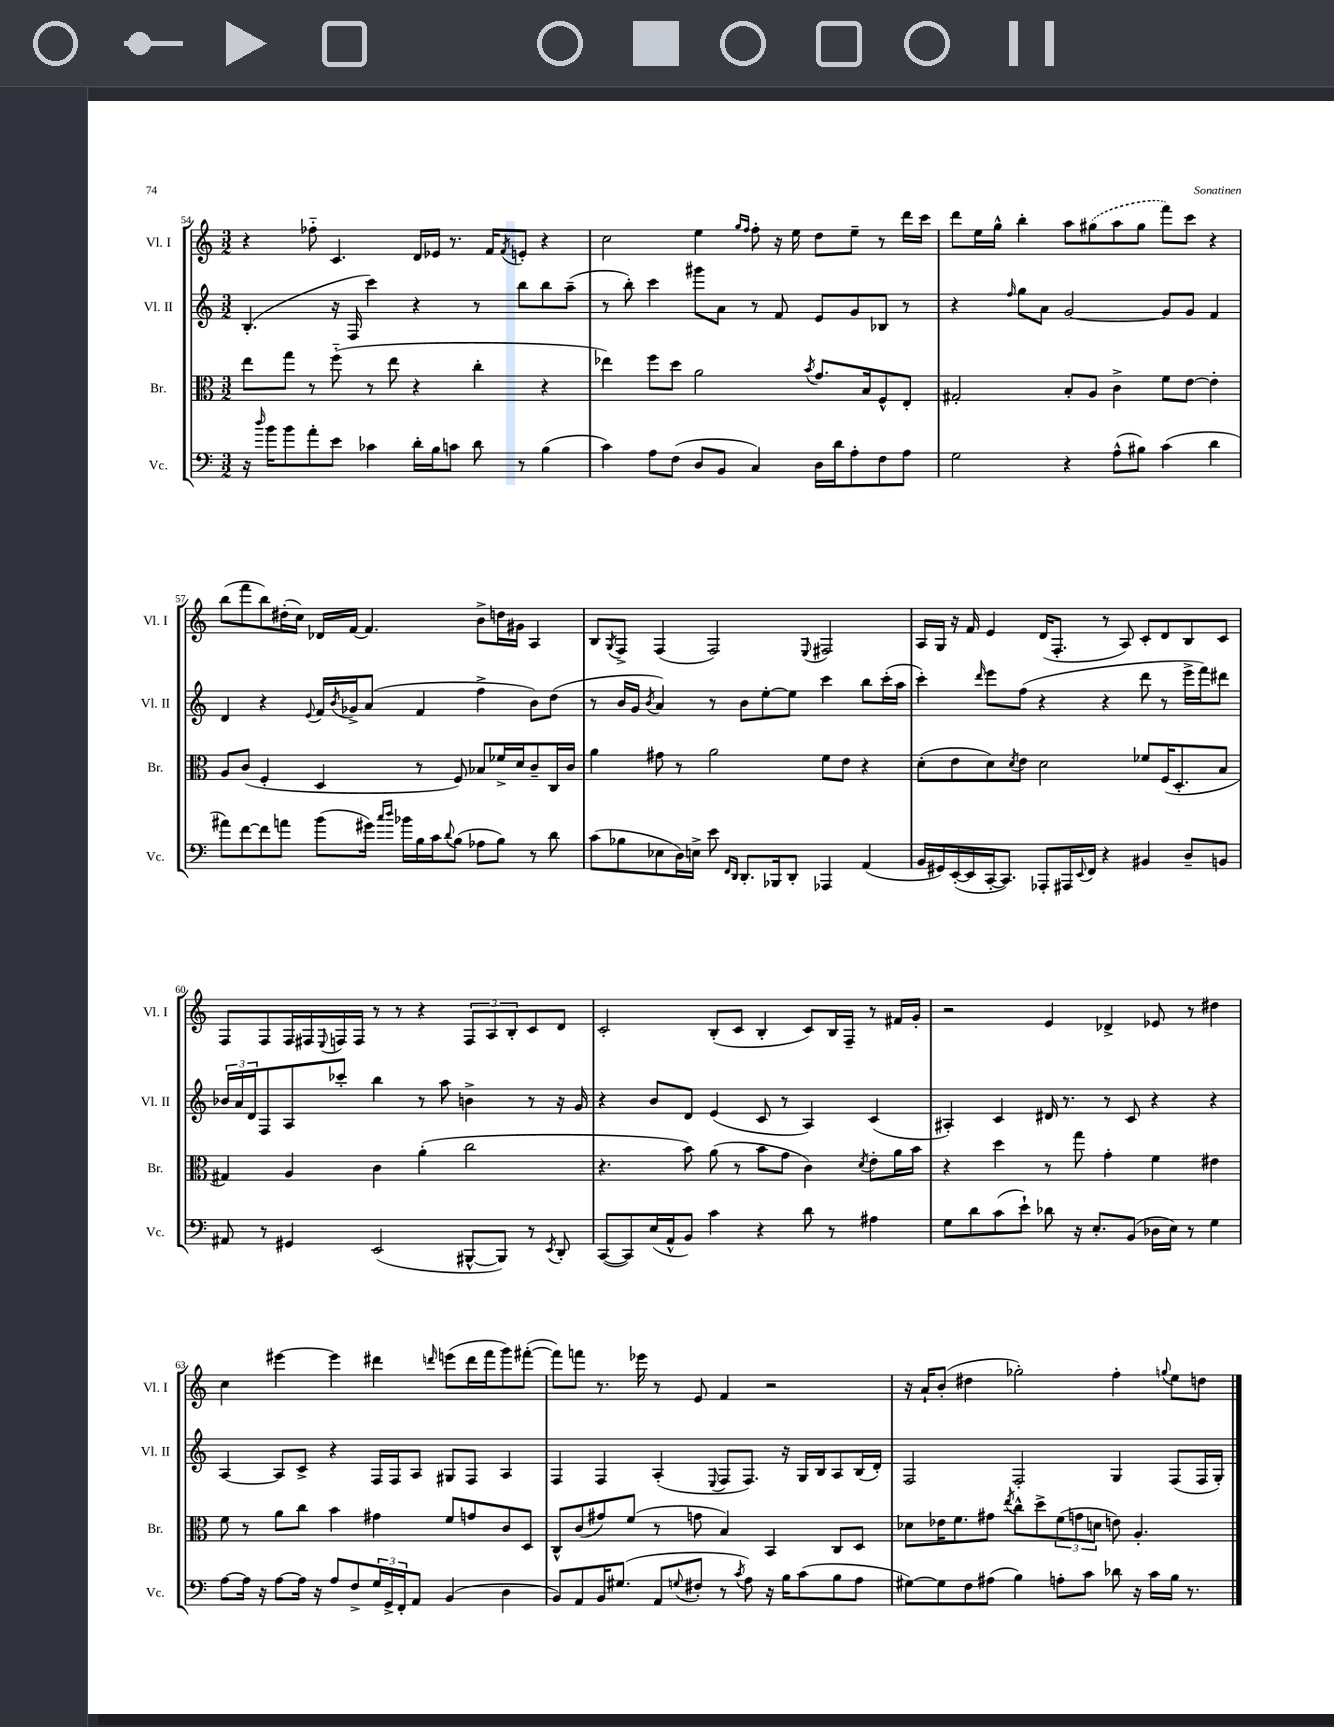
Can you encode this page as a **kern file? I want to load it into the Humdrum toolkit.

**kern	**kern	**kern	**kern
*staff4	*staff3	*staff2	*staff1
*clefF4	*clefC3	*clefG2	*clefG2
*k[]	*k[]	*k[]	*k[]
*M3/2	*M3/2	*M3/2	*M3/2
16r	8ee	(4.B'	4r
16qqdd	.	.	.
16b	.	.	.
8b	8gg	.	.
8a'	8r	.	8ff-'~
8e	(8ff'~	16r	4.c
.	.	16F	.
4c-	8r	4ccc)	.
.	8ee	.	.
16d'	4r	4r	16d
16B	.	.	16e-
8c	.	.	8.r
8d	4cc'	8r	.
.	.	.	16f
.	.	.	8qf
8r	.	8bb	8e'
(4B	4r	8bb	4r
.	.	(8aa~	.
=	=	=	=
4c)	4ee-)	8r	2cc
.	.	8bb')	.
8A	8ff	4ccc	.
(8F	8dd	.	.
8D	2a	8ggg#	4ee
8BB	.	8a	.
.	.	.	16qqgg
.	.	.	16qqff
4C)	.	8r	8ff'
.	.	8f	16r
.	.	.	16ee
.	8qb	.	.
16D	8.g	8e	8dd
16d	.	.	.
8A'	.	8g	8ee~
.	16B	.	.
8F	8F^^	8B-	8r
8A	8E'	8r	16ddd
.	.	.	16ccc
=	=	=	=
2G	2G#'	4r	8ddd
.	.	.	16ee
.	.	.	16gg^^
.	.	16qqff	.
.	.	8gg	4bb'
.	.	8a	.
4r	8B'	[2g	8aa
.	8A	.	(8gg#
(8A^^	4c^	.	8aa
8B#)	.	.	8gg#
(4c	8f	8g]	8fff)
.	[8e	8g	8ccc
4d	4e']	4f	4r
=	=	=	=
8a#)	8A	4d	(8bb
[8f	(8c	.	8fff
8f]	4F'	4r	8bb)
8a	.	.	(16dd#'
.	.	.	16cc)
.	.	8qqe	.
(8b	4D	16f	16d-
.	.	8qb	.
.	.	16g-^	[16f
16g#)	.	(8a	4.f]
16qqcc	.	.	.
16qqdd	.	.	.
16b-	.	.	.
16B	8r	4f	.
16c	.	.	.
8qqd	.	.	.
(8B	8F)	.	.
8A-	8B-	4ff^	8b^
8B)	16f-^	.	16dd
.	16d	.	16g#
8r	8c~	8b)	4A
8d	16C	(8dd	.
.	16c	.	.
=	=	=	=
(8c	4a	8r	8B
.	.	.	8qG
8B-	.	16b	8F^
.	.	16g	.
.	.	8qb	.
8E-	8g#	4a)	(4F
16D)	8r	.	.
16E^	.	.	.
8e	2a	8r	2F)
16qqFF	.	.	.
16qqDD	.	.	.
8.DD'	.	8b	.
.	.	[8ee'	.
16BBB-	.	.	.
8DD'	.	8ee]	.
.	.	.	8qqE
4AAA-	8f	4ccc	2F#
.	8e	.	.
(4AA	4r	8bb	.
.	.	(16ccc'	.
.	.	16aa	.
=	=	=	=
16BB	(8d'	4ccc')	16A
16GG#)	.	.	16G
([16EE'	8e	.	16r
16EE]	.	.	16f
.	.	16qqddd	.
[16CC'	8d)	8eee	4e
8.CC])	.	.	.
.	8qd	.	.
.	8e	(8ff	.
8AAA-'	2d	4r	(16d
.	.	.	8.F'
16AAA#	.	.	.
8qqEE	.	.	.
16FF	.	.	.
4r	.	4r	8r
.	.	.	8A)
4BB#	8f-	8ddd	8c'
.	(16F	8r	8d
.	8.D'	.	.
8D~	.	16eee^	8B
.	.	16fff)	.
8BB	8B	8ddd#	8c
=	=	=	=
8AA#	4G#)	24b-	8F
.	.	24a	.
.	.	24d	.
8r	.	8F	8F
4GG#	4A	8A	16F
.	.	.	16F#
.	.	.	8qqE
.	.	8ccc-'	16F
.	.	.	16F
(2EE	4c	4bb	8r
.	.	.	8r
.	(4a'	8r	4r
.	.	8aa	.
[8BBB#^^	2cc	4b^	12F
.	.	.	12A
8BBB#])	.	.	.
.	.	.	12B'
8r	.	8r	8c
8qEE	.	.	.
8DD'	.	16r	8d
.	.	16g	.
=	=	=	=
([8CC	4.r	4r	2c'
8CC])	.	.	.
(16E	.	8b	.
16AA^^	.	.	.
8BB)	8b)	8d	.
4c	(8a	(4e	(8B'
.	8r	.	8c
4r	8b	8c	4B'
.	8g	8r	.
8d	4c)	4A)	8c)
8r	.	.	16B
.	.	.	16F~
.	8qd	.	.
4A#	8e'	(4c	8r
.	16a	.	16f#
.	16b	.	16g'
=	=	=	=
8G	4r	4A#')	2r
8d	.	.	.
(8c	4dd	4c	.
8e`)	.	.	.
8d-	8r	16d#	4e
.	.	8.r	.
16r	8gg	.	.
8.E'	.	.	.
.	4g'	8r	4d-^
(8BB	.	8c	.
16D-	4f	4r	8e-
16E)	.	.	.
8r	.	.	8r
4G	4e#	4r	4dd#
=	=	=	=
[8A	8f	[4A	4cc
16A]	8r	.	.
16r	.	.	.
[8A	8a	8A]	[4eee#
16A]	8cc	8c^	.
16r	.	.	.
8A	4b	4r	4eee#]
8F^	.	.	.
24G	4g#	16F	4ddd#
24GG^	.	.	.
.	.	16F	.
24FF'	.	.	.
8AA	.	8A	.
.	.	.	16qqddd
(4BB	8f	8G#	(8eee
.	8g	8F	16ddd
.	.	.	16fff
4D	8c	4A	8ggg)
.	8D	.	([8fff#'
=	=	=	=
8BB)	8C^^	4F	8fff#])
8AA	(8c	.	8fff
16BB	8g#)	4F	8.r
(8.G#	.	.	.
.	(8f	.	.
.	.	.	16eee-
8AA	8r	(4A'	8r
8qqG	.	.	.
8F#'	8g	.	8e
.	.	8qqE	.
8r	4B)	8F	4f
8qc	.	.	.
8A)	.	8.F)	.
16r	4BB	.	2r
16B	.	16r	.
(8c	.	16G	.
.	.	16B	.
8B	8C	8A	.
8A	8D	(16B	.
.	.	16d')	.
=	=	=	=
[8G#)	8d-	2F	16r
.	.	.	16a`
8G#]	16e-	.	(8b'
.	8.f	.	.
8F	.	.	4dd#
(8A#	8g#	.	.
.	8qee	.	.
4B)	8cc^^	2F'	2gg-')
.	8dd^	.	.
8A'	(12f	.	.
.	12g	.	.
8c	.	.	.
.	12d	.	.
8d-	8e)	4G	4ff'
16r	4.A'	.	.
16c	.	.	.
.	.	.	8qqgg
16B	.	(8F	8ee
8.r	.	.	.
.	.	16F	8dd
.	.	16G')	.
==	==	==	==
*-	*-	*-	*-
